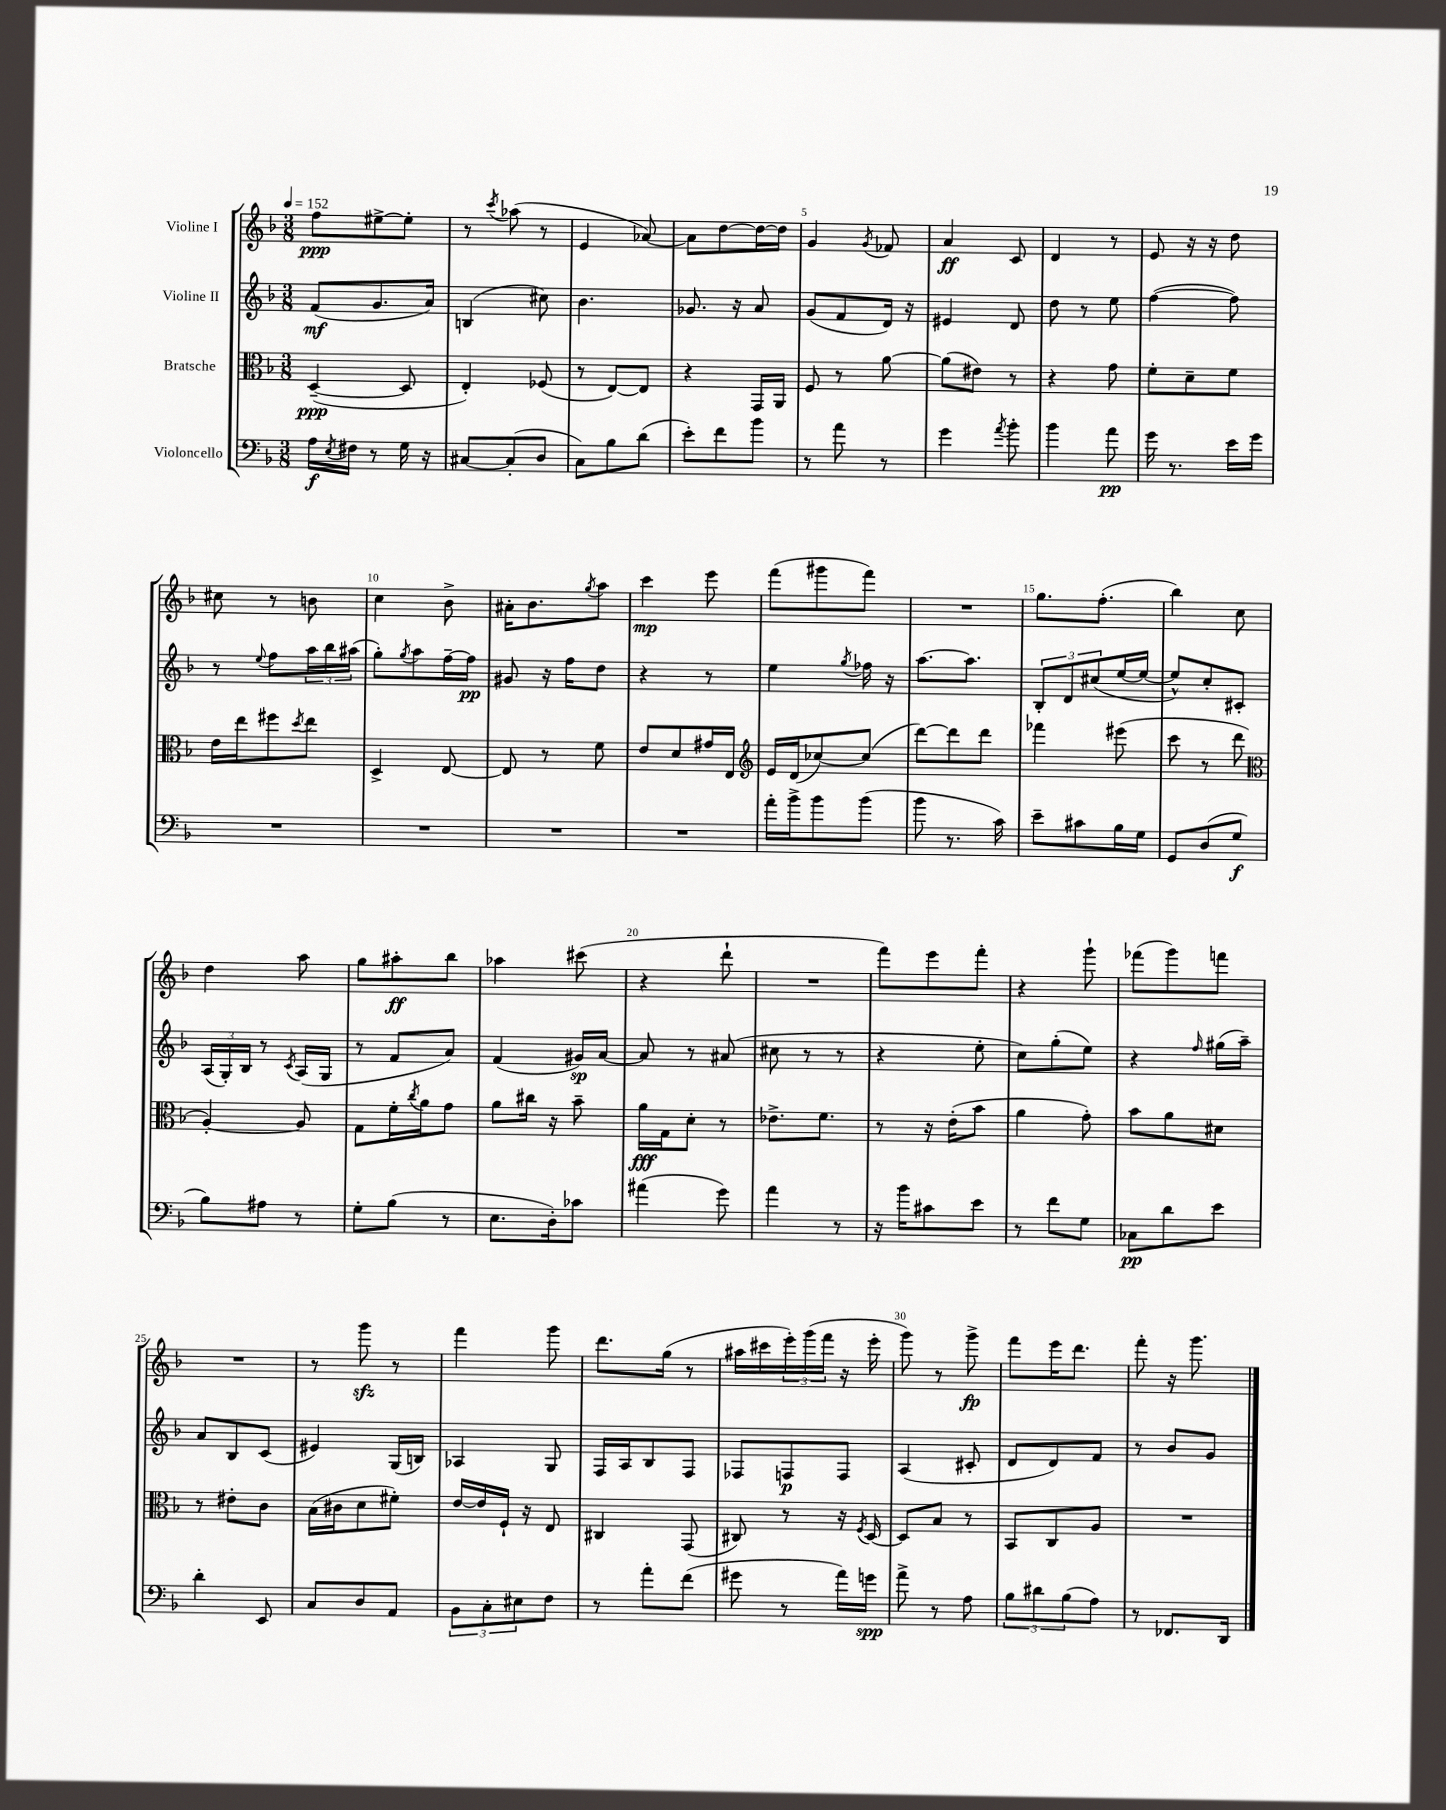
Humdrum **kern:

**kern	**dynam	**kern	**dynam	**kern	**dynam	**kern	**dynam
*part4	*part4	*part3	*part3	*part2	*part2	*part1	*part1
*staff4	*staff4	*staff3	*staff3	*staff2	*staff2	*staff1	*staff1
*I"Violoncello	*	*I"Bratsche	*	*I"Violine II	*	*I"Violine I	*
*clefF4	*	*clefC3	*	*clefG2	*	*clefG2	*
*k[b-]	*	*k[b-]	*	*k[b-]	*	*k[b-]	*
*M3/8	*	*M3/8	*	*M3/8	*	*M3/8	*
*MM152	*	*MM152	*	*MM152	*	*MM152	*
=1	=1	=1	=1	=1	=1	=1	=1
16A\LL	f	([4D~/	ppp	(8f/L	mf	8ff\L	ppp
8qE/	.	.	.	.	.	.	.
16F#X\JJ	.	.	.	.	.	.	.
8r	.	.	.	8.g/	.	[8ee#X^\	.
16G\	.	8D/]	.	.	.	8ee#'\J]	.
16r	.	.	.	16a/Jk)	.	.	.
=2	=2	=2	=2	=2	=2	=2	=2
[8C#X/L	.	4E'/)	.	(4Bn/	.	8r	.
.	.	.	.	.	.	8qccc/	.
(8C#'/]	.	.	.	.	.	(8aa-X\	.
8D/J	.	(8F-X/	.	8cc#X\)	.	8r	.
=3	=3	=3	=3	=3	=3	=3	=3
8C\L)	.	8r	.	4.b-\	.	4e/	.
8B-\	.	[8E/L)	.	.	.	.	.
(8d\J	.	8E/J]	.	.	.	[8a-X/)	.
=4	=4	=4	=4	=4	=4	=4	=4
8e'\L)	.	4r	.	8.g-X/	.	8a-\L]	.
8f\	.	.	.	.	.	[8dd\	.
.	.	.	.	16r	.	.	.
8b-\J	.	16GG/LL	.	8a/	.	16dd\L_	.
.	.	16AA/JJ	.	.	.	16dd\JJ]	.
=5	=5	=5	=5	=5	=5	=5	=5
8r	.	8F/	.	(8g/L	.	4g/	.
8a\	.	8r	.	8f/	.	.	.
.	.	.	.	.	.	8qg/	.
8r	.	[8a\	.	16d/Jk)	.	8f-X/	.
.	.	.	.	16r	.	.	.
=6	=6	=6	=6	=6	=6	=6	=6
4g\	.	(8a\L]	.	4e#X/	.	4a/	ff
.	.	8e#X\J)	.	.	.	.	.
8qa/	.	.	.	.	.	.	.
8b-'\	.	8r	.	8d/	.	8c/	.
=7	=7	=7	=7	=7	=7	=7	=7
4b-\	.	4r	.	8dd\	.	4d/	.
.	.	.	.	8r	.	.	.
8a\	pp	8g\	.	8ee\	.	8r	.
=8	=8	=8	=8	=8	=8	=8	=8
16g\	.	8f'\L	.	([4ff\	.	8e/	.
8.r	.	.	.	.	.	.	.
.	.	8d~\	.	.	.	16r	.
.	.	.	.	.	.	16r	.
16e\LL	.	8f\J	.	8ff\])	.	8dd\	.
16g\JJ	.	.	.	.	.	.	.
!!LO:LB:g=z
=9	=9	=9	=9	=9	=9	=9	=9
4.r	.	16e\LL	.	8r	.	8cc#X\	.
.	.	16ee\J	.	.	.	.	.
.	.	.	.	8qqee/	.	.	.
.	.	8ff#X\	.	8ff\L	.	8r	.
.	.	8qdd/	.	.	.	.	.
.	.	8ee\J	.	24aa\L	.	8bn\	.
.	.	.	.	24bb-\	.	.	.
.	.	.	.	(24aa#X\JJ	.	.	.
=10	=10	=10	=10	=10	=10	=10	=10
4.r	.	4D^/	.	8gg'\L)	.	4cc\	.
.	.	.	.	8qgg/	.	.	.
.	.	.	.	8aa\	.	.	.
.	.	[8E/	.	[16ff~\L	.	8b-^\	.
.	.	.	.	16ff\JJ]	pp	.	.
=11	=11	=11	=11	=11	=11	=11	=11
4.r	.	8E/]	.	8g#X/	.	16a#X'\KL	.
.	.	.	.	.	.	8.b-\	.
.	.	8r	.	16r	.	.	.
.	.	.	.	16ff\KL	.	.	.
.	.	.	.	.	.	8qgg/	.
.	.	8f\	.	8dd\J	.	8aa\J	.
=12	=12	=12	=12	=12	=12	=12	=12
4.r	.	8e/L	.	4r	.	4ccc\	mp
.	.	8d/	.	.	.	.	.
.	.	16g#X/L	.	8r	.	8eee\	.
.	.	16E/JJ	.	.	.	.	.
=13	=13	=13	=13	=13	=13	=13	=13
*	*	*clefG2	*	*	*	*	*
16a'\LL	.	16e/LL	.	4ee\	.	(8fff\L	.
16b-^\J	.	(16d/J	.	.	.	.	.
8b-\	.	[8cc-X/)	.	.	.	8ggg#X\	.
.	.	.	.	8qgg/	.	.	.
(8b-\J	.	(8cc-/J]	.	16ff-X\	.	8fff\J)	.
.	.	.	.	16r	.	.	.
=14	=14	=14	=14	=14	=14	=14	=14
8b-\	.	[8ddd\L)	.	[8.aa\L	.	4.r	.
8.r	.	8ddd\]	.	.	.	.	.
.	.	.	.	8.aa\J]	.	.	.
.	.	8ddd\J	.	.	.	.	.
16c\)	.	.	.	.	.	.	.
=15	=15	=15	=15	=15	=15	=15	=15
8e~\L	.	4fff-X\	.	12B-'/L	.	8.gg\L	.
.	.	.	.	12d/	.	.	.
8c#X\	.	.	.	.	.	.	.
.	.	.	.	(12cc#X/	.	.	.
.	.	.	.	.	.	(8.ff'\J	.
16B-\L	.	(8eee#X\	.	[16ee/L	.	.	.
16G\JJ	.	.	.	16ee/JJ_	.	.	.
=16	=16	=16	=16	=16	=16	=16	=16
8GG/L	.	8ccc\	.	8ee^^/L])	.	4bb-\)	.
(8D/	.	8r	.	8cc'/	.	.	.
8G/J	f	8ddd\	.	8c#X'/J	.	8cc\	.
!!LO:LB:g=z
=17	=17	=17	=17	=17	=17	=17	=17
*	*	*clefC3	*	*	*	*	*
8B-\L)	.	[4A'/)	.	(24A/LL	.	4dd\	.
.	.	.	.	24G'/)	.	.	.
.	.	.	.	24B-/JJ	.	.	.
8A#X\J	.	.	.	8r	.	.	.
.	.	.	.	8qc/	.	.	.
8r	.	8A/]	.	(16A/LL	.	8aa\	.
.	.	.	.	16G/JJ	.	.	.
=18	=18	=18	=18	=18	=18	=18	=18
8G'\L	.	8G\L	.	8r	.	8gg\L	.
(8B-\J	.	16f'\L	.	8f/L	.	8aa#X'\	ff
.	.	8qcc/	.	.	.	.	.
.	.	16a\J	.	.	.	.	.
8r	.	8g\J	.	8a/J)	.	8bb-\J	.
=19	=19	=19	=19	=19	=19	=19	=19
8.E\L	.	8a\L	.	(4f/	.	4aa-X\	.
.	.	16cc#X\Jk	.	.	.	.	.
16D'\k)	.	16r	.	.	.	.	.
8c-X\J	.	8b-~\	.	16g#X/LL)	sp	(8ccc#X\	.
.	.	.	.	[16a/JJ	.	.	.
=20	=20	=20	=20	=20	=20	=20	=20
(4a#X\	.	16a\LL	fff	8a/]	.	4r	.
.	.	16G\J	.	.	.	.	.
.	.	8d'\J	.	8r	.	.	.
8g\)	.	8r	.	(8a#X/	.	8ddd`\	.
=21	=21	=21	=21	=21	=21	=21	=21
4a\	.	8.e-X^\L	.	8cc#X\	.	4.r	.
.	.	.	.	8r	.	.	.
.	.	8.f\J	.	.	.	.	.
8r	.	.	.	8r	.	.	.
=22	=22	=22	=22	=22	=22	=22	=22
16r	.	8r	.	4r	.	8fff\L)	.
16b-\KL	.	.	.	.	.	.	.
8c#X\	.	16r	.	.	.	8eee\	.
.	.	(16e'\KL	.	.	.	.	.
8e\J	.	8b-\J	.	8ee'\	.	8fff'\J	.
=23	=23	=23	=23	=23	=23	=23	=23
8r	.	4a\	.	8cc\L)	.	4r	.
8f\L	.	.	.	(8gg'\	.	.	.
8G\J	.	8g'\)	.	8ee\J)	.	8ggg`\	.
=24	=24	=24	=24	=24	=24	=24	=24
8C-X\L	pp	8b-\L	.	4r	.	(8fff-X\L	.
8d\	.	8a\	.	.	.	8ggg\)	.
.	.	.	.	16qqff/	.	.	.
8e\J	.	8d#X\J	.	(16gg#X\LL	.	8fffn\J	.
.	.	.	.	16aa~\JJ)	.	.	.
!!LO:LB:g=z
=25	=25	=25	=25	=25	=25	=25	=25
4d'\	.	8r	.	8a/L	.	4.r	.
.	.	8e#X'\L	.	8B-/	.	.	.
8EE/	.	8c\J	.	(8c/J	.	.	.
=26	=26	=26	=26	=26	=26	=26	=26
8C/L	.	(16B-\LL	.	4e#X/)	.	8r	.
.	.	16c#X\J	.	.	.	.	.
8D/	.	8d\	.	.	.	8gggzz\	.
8AA/J	.	8f#X'\J)	.	(16G/LL	.	8r	.
.	.	.	.	16Bn/JJ)	.	.	.
=27	=27	=27	=27	=27	=27	=27	=27
12BB-\L	.	[16e/LL	.	4A-X/	.	4fff\	.
.	.	16e/]	.	.	.	.	.
12C'\	.	.	.	.	.	.	.
.	.	16F`/JJ	.	.	.	.	.
12E#X\	.	.	.	.	.	.	.
.	.	16r	.	.	.	.	.
8F\J	.	8E/	.	8G/	.	8ggg\	.
=28	=28	=28	=28	=28	=28	=28	=28
8r	.	4C#X/	.	16F/LL	.	8.ddd\L	.
.	.	.	.	16A/J	.	.	.
8a'\L	.	.	.	8B-/	.	.	.
.	.	.	.	.	.	(16gg\Jk	.
(8f\J	.	(8GG/	.	8F/J	.	8r	.
=29	=29	=29	=29	=29	=29	=29	=29
8g#X\	.	8C#X/)	.	8F-X/L	.	16aa#X\LL	.
.	.	.	.	.	.	16ccc#X\	.
8r	.	8r	.	8Fn/	p	24eee'\)	.
.	.	.	.	.	.	(24ggg\	.
.	.	.	.	.	.	24fff\JJ	.
16a\LL)	.	16r	.	8F/J	.	16r	.
.	.	8qF/	.	.	.	.	.
16gn\JJ	spp	[16D/	.	.	.	16eee'\	.
=30	=30	=30	=30	=30	=30	=30	=30
8a^\	.	8D/L]	.	(4A/	.	8ggg\)	.
8r	.	8B-/J	.	.	.	8r	.
8A\	.	8r	.	8c#X'/	.	8ggg^\	fp
=31	=31	=31	=31	=31	=31	=31	=31
12B-\L	.	8BB-/L	.	8d/L	.	8fff\L	.
12d#X\	.	.	.	.	.	.	.
.	.	8C/	.	8d/)	.	16eee\K	.
(12B-\	.	.	.	.	.	.	.
.	.	.	.	.	.	8.ddd\J	.
8A\J)	.	8A/J	.	8f/J	.	.	.
=32	=32	=32	=32	=32	=32	=32	=32
8r	.	4.r	.	8r	.	8fff'\	.
8.FF-X/L	.	.	.	8b-/L	.	16r	.
.	.	.	.	.	.	8.ggg\	.
.	.	.	.	8g/J	.	.	.
16DD/Jk	.	.	.	.	.	.	.
==	==	==	==	==	==	==	==
*-	*-	*-	*-	*-	*-	*-	*-
